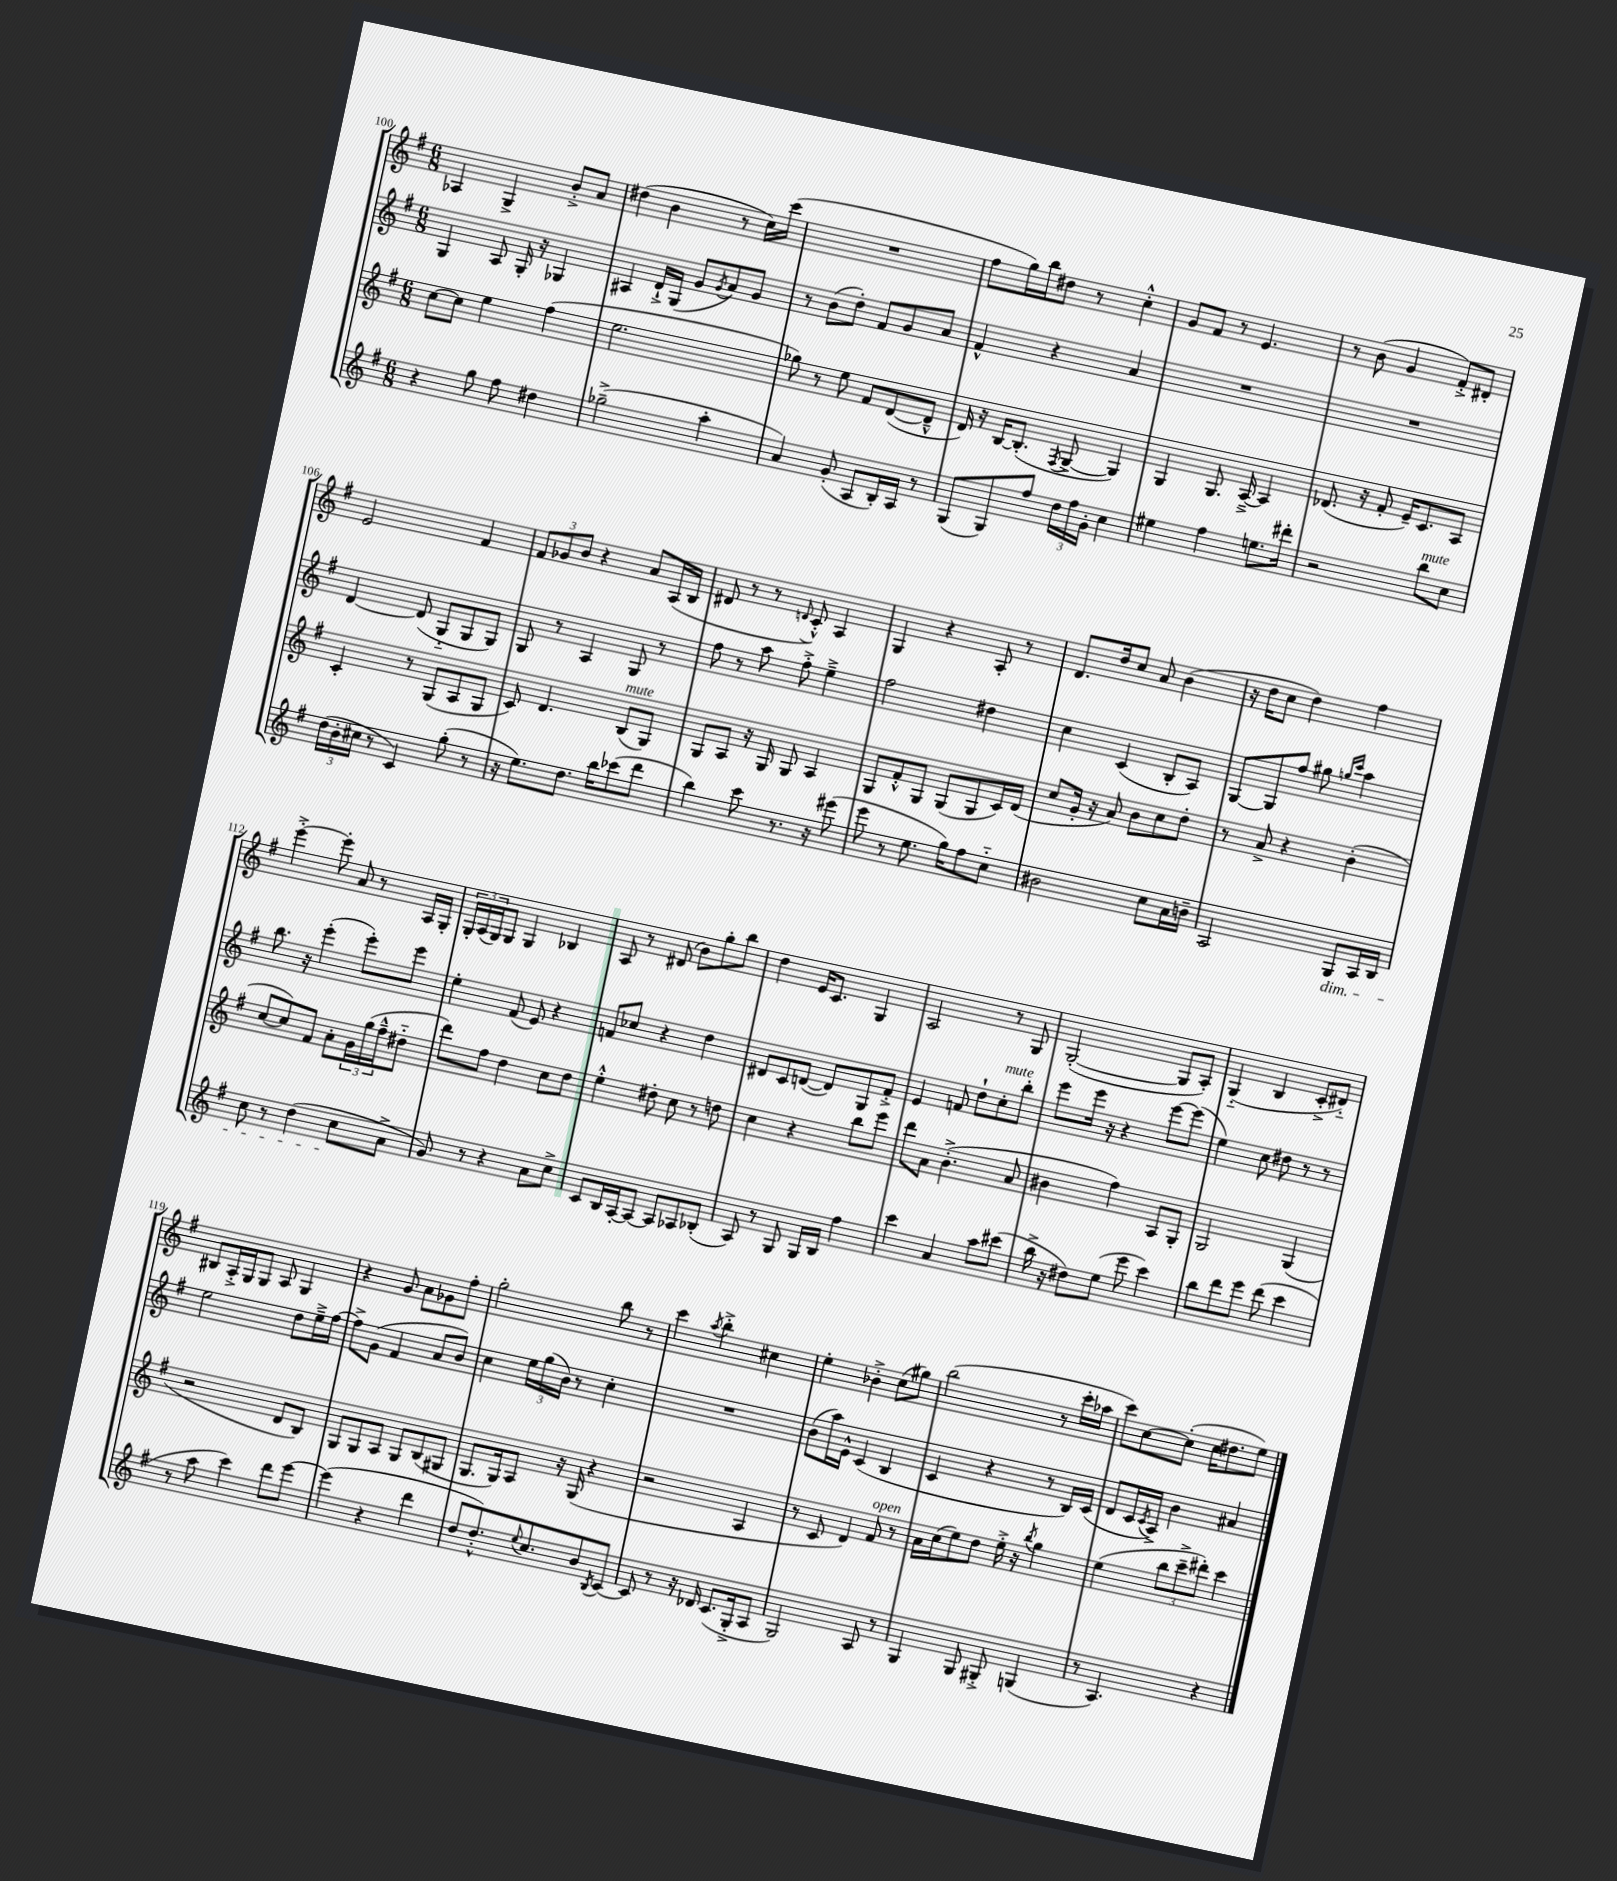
<<
\new StaffGroup <<
\new Staff = "s0" {
    \clef treble \key g \major \numericTimeSignature \time 6/8
    aes4 g4-> b'8-.-> a'8 |
    dis''4( b'4 r8 c''16) c'''16( |
    R2. |
    fis''8 g''16) b''16 dis''8 r8 c''4-.-^ |
    g'8 fis'8 r8 e'4. |
    r8 b'8( g'4 fis'8-.->) dis'8-. |
    e'2 fis'4 |
    \tuplet 3/2 { fis'8 ges'8 b'8 } r4 a'8 a16( b16 |
    dis'8 r8 r8 \appoggiatura { d'8 } c'8-.-^) a4 |
    g4 r4 a8-. r8 |
    d'8. d''16 c''8 a'8 b'4( |
    r16 d''16 c''8 d''4) fis''4 |
    e'''4~-.-> e'''8-. a'8 r8 a16 g16-. |
    \tuplet 3/2 { g16-. a16( g16) } g8 g4 bes4 |
    a8 r8 dis'8( b'8) g''8-. b''8 |
    d''4 e'16 c'8. g4 |
    a2 r8 g8 |
    g2~-.( g8 a8-.) |
    g4-_( b4 c'8-.-> dis'8-_) |
    bis8 a16-.-> g16 g8 a8 g4 |
    r4 g'8 a'8 ges'8 fis''8-. |
    g''2-. b''8 r8 |
    c'''4 \acciaccatura { a''8 } b''4-.-> cis''4 |
    e''4-. bes'4-.-> c''8( gis''8) |
    b''2( r8 c'''16-. aes''16 |
    c'''8) c''8~ c''8-.( c''16 dis''8. e''8) \bar "|." |
}
\new Staff = "s1" {
    \clef treble \key g \major \numericTimeSignature \time 6/8
    g4 a8 g16-. r16 ges4 |
    ais4 d'16-!-> g16( g'8 \acciaccatura { g'8 } a'8) g'8 |
    r8 b'8( d''8-.) fis'8 g'8 a'8 |
    fis'4-^ r4 a'4 |
    R2. |
    R2. |
    d'4~ d'8( g8-_ g8 g8) |
    g8 r8 a4 g8 r8 |
    fis''8 r8 a''8 fis''8-.-> e''4---> |
    fis''2 dis''4 |
    c''4 c'4( b8-. a8) |
    g8~ g8 fis''8 gis''8 \grace { g''16 c'''16 } a''4 |
    b''8. r16 e'''4-.( e'''8-.) e'''8 |
    e''4-. fis'8( e'8) r4 |
    f'8 ces''8 r4 d''4 |
    dis'8 c'8 d'8~( d'8) g8 fis'8-.-> |
    e'4 f'8 d''8-! c''8-.^\markup { \italic "mute" } b''8-. |
    e'''8 e'''16 r16 r4 e'''8~ e'''8( |
    e''4) c''8 dis''8 r8 r8 |
    e''2 d''8 e''16---> fis''16~ |
    fis''8-> g'8( fis'4 a'8 b'8) |
    c''4 \tuplet 3/2 { e''16 g''16( b'16) } r8 c''4-. |
    R2. |
    b'8( a''16) e'16-^ c'4( b4 |
    c'4 r4 r8 b16) c'16( |
    d'8 c'16 \acciaccatura { c'8 } a16->) b'4 ais'4 \bar "|." |
}
\new Staff = "s2" {
    \clef treble \key g \major \numericTimeSignature \time 6/8
    c''8~ c''8 e''4 fis''4( |
    e''2. |
    ges''8) r8 e''8 fis'8 d'8~( d'8---^ |
    d'16) r16 b16~ b8.-.( \acciaccatura { fis8 } g8~-> g4) |
    g4 g8. a16~---> a4 |
    des'8.( r16 fis'8-. e'16--) c'8. a8 |
    c'4-. r8 g8( a8 g8 |
    c'8) d'4. b8^\markup { \italic "mute" }( g8) |
    g8 a8 r16 g16 g8 a4 |
    g8 fis'8-.-^ g8 g8( g8 c'16) d'16( |
    c''8 g'16-. r16 a'8) b'8 c''8 d''8-. |
    r8 a'8-> r4 b'4-.( |
    c''8~ c''8) fis'8 a'8-. \tuplet 3/2 { g'16 g''16( fis''16---^ } dis''8-_ |
    d'''8) fis''8 d''4 c''8 d''8 |
    e''4-.-^ dis''8-. c''8 r8 d''8 |
    c''4 r4 b''8 e'''8 |
    d'''8 a'8 b'4.-.->( a'8 |
    bis'4 fis''4) a8 g8-. |
    g2 g4( |
    r2 d'8 b8) |
    g8 g8 a8 g8 b8( gis8 |
    g8. g16) a8 r16 g16( r4 |
    r2 a4 |
    r8 c'8 d'4) fis'8^\markup { \italic "open" } r8 |
    a'16 c''16( e''8) d''8 e''16-.-> r16 \acciaccatura { b''8 } g''4 |
    e''4( \tuplet 3/2 { b''8 c'''8---> dis'''8-.) } c'''4 \bar "|." |
}
\new Staff = "s3" {
    \clef treble \key g \major \numericTimeSignature \time 6/8
    r4 g''8 fis''8 dis''4 |
    ges''2--->( a''4-. |
    a'4) g'8-.( a8 b16-.) a16 r8 |
    g8( g8) fis''8 \tuplet 3/2 { d''16 fis''16 g'16-. } c''4 |
    eis''4 fis''4 e''8. dis'''16-. |
    r2 b''8^\markup { \italic "mute" } c''8 |
    \tuplet 3/2 { d''16( b'16-. cis''16 } r8 c'4) g''8-.( r8 |
    r16 e''8.) d''8. b''16 ces'''8( d'''8 |
    b''4) c'''8 r8. r16 eis'''8( |
    e'''8 r8 e''8. g''16) fis''8 c''8-_ |
    bis'2 c''8 a'16 b'16-- |
    a2 g8\dim a16 b16 |
    c''8 r8 d''4( c''8\! a'8-> |
    g'8) r8 r4 a'8 c''8-> |
    c'8 b16 a16~-. a8~ a8 aes8 bes8-.( |
    a8) r8 g8 g16 b16 fis''4 |
    c'''4 a'4 a''8 cis'''8( |
    b''16-> r16 dis''8) e''8( e'''8 c'''4) |
    b''8 d'''8 e'''8 d'''8( c'''4 |
    r8 a''8 c'''4) d'''8 e'''8~ |
    e'''4( r4 d'''4 |
    d''8 d''8.-.-^) \appoggiatura { e''8 } c''8. b'8 \acciaccatura { b8 } c'8~ |
    c'8 r8 r16 des'16 c'8.( g16-.-> a8 |
    g2) a8 r8 |
    g4 g8 gis8-.-> g4( |
    r8 a4.) r4 \bar "|." |
}
>>
>>
\layout { \context { \Score currentBarNumber = #100 } }
